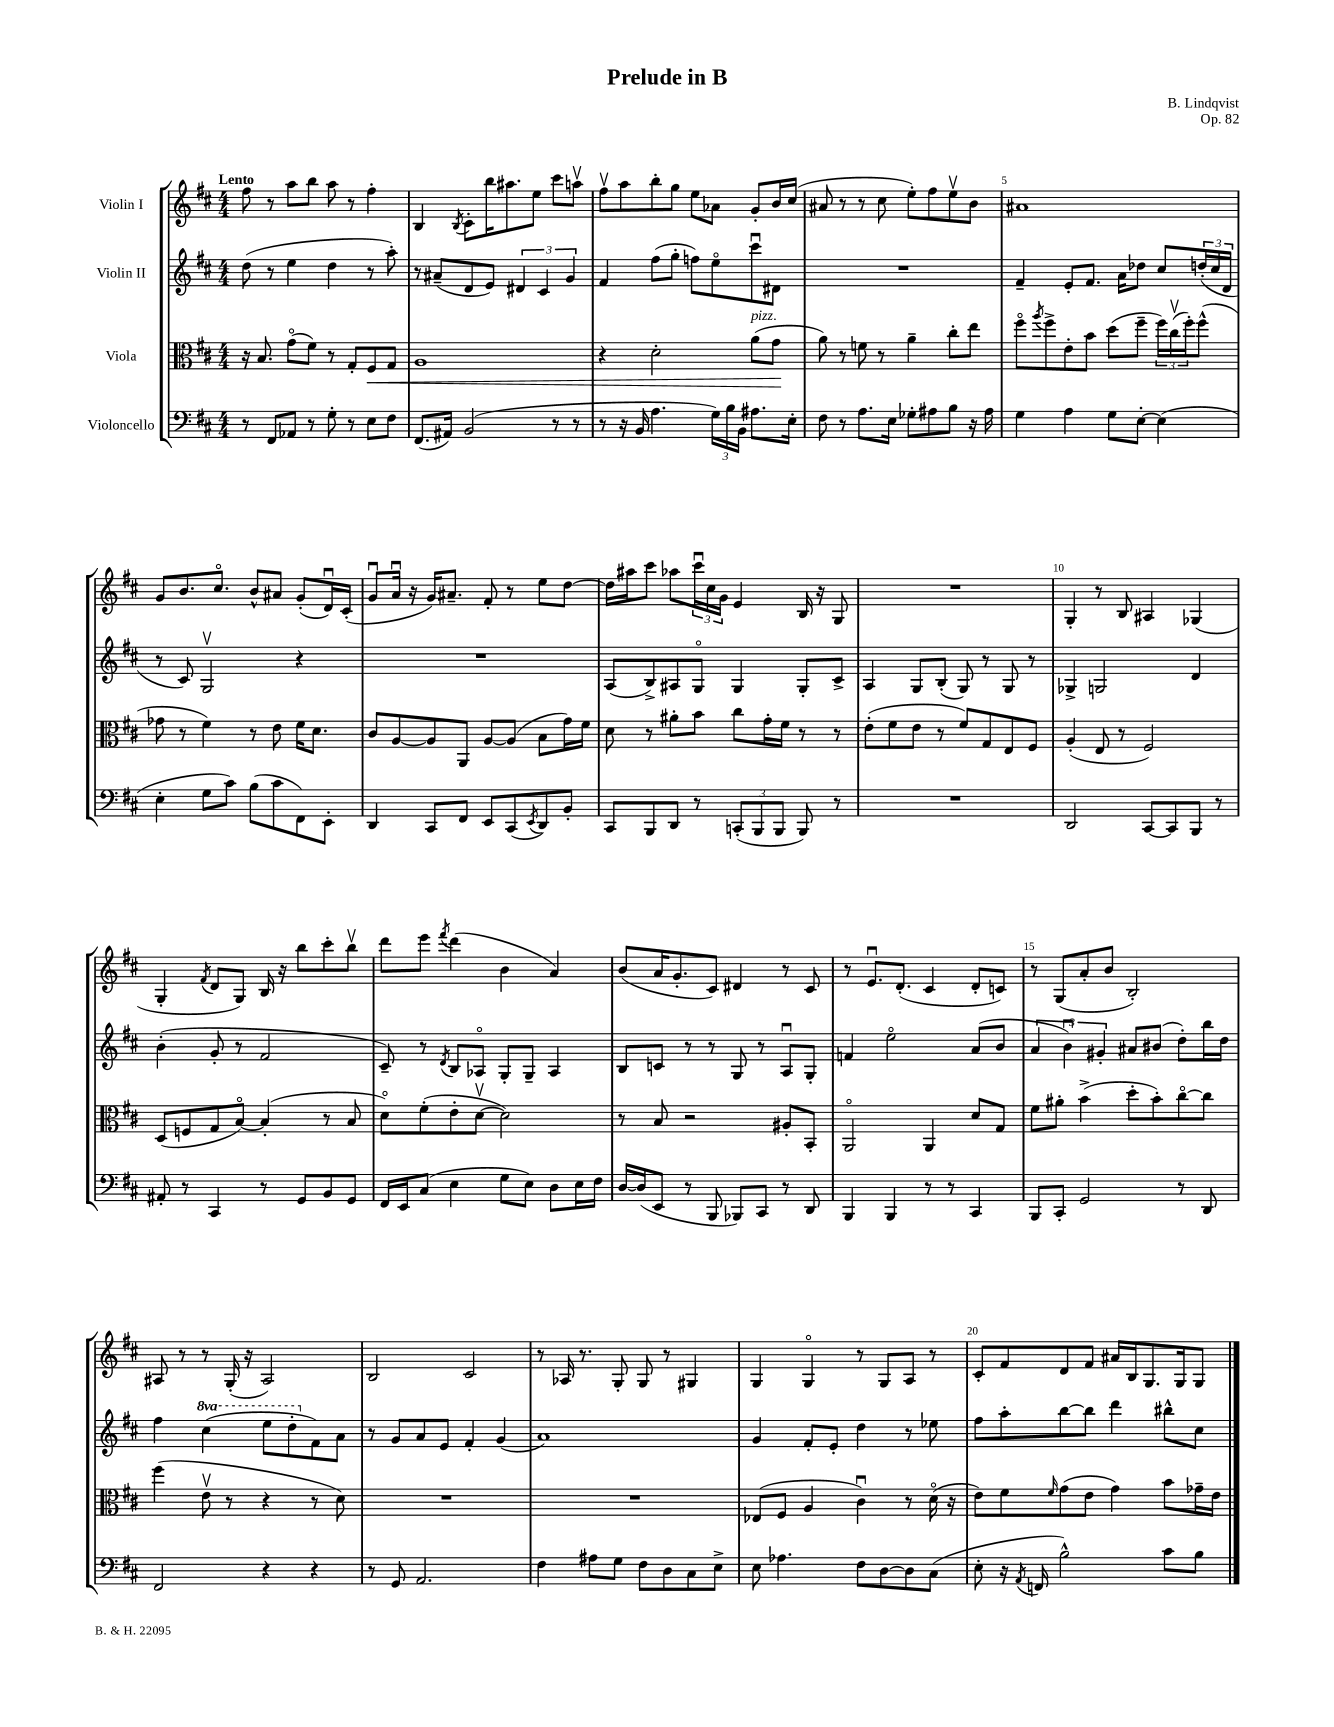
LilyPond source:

\header { title = "Prelude in B" composer = "B. Lindqvist" opus = "Op. 82" }
<<
\new StaffGroup <<
\new Staff = "s0" \with { instrumentName = "Violin I" } {
    \clef treble \key d \major \numericTimeSignature \time 4/4 \tempo "Lento"
    fis''8 r8 a''8 b''8 a''8 r8 fis''4-. |
    b4 \acciaccatura { b8 } cis'8-. b''16 ais''8. e''8 cis'''8 a''8\upbow |
    fis''8\upbow a''8 b''8-. g''8 e''8 aes'8 g'8-. b'16 cis''16( |
    ais'8 r8 r8 cis''8 e''8-.) fis''8 e''8\upbow b'8 |
    ais'1 |
    g'8 b'8. cis''8.\flageolet b'8-^ ais'8 g'8-.( d'16\downbow) cis'16-.( |
    g'8\downbow a'16\downbow r16 g'16) ais'8.-- fis'8-. r8 e''8 d''8~ |
    d''16 ais''16 cis'''8 aes''8 \tuplet 3/2 { cis'''16\downbow cis''16 g'16 } e'4 b16 r16 g8 |
    R1 |
    g4-. r8 b8 ais4 ges4( |
    g4-. \acciaccatura { fis'8 } d'8 g8) b16 r16 b''8 cis'''8-. b''8\upbow |
    d'''8 e'''8 \acciaccatura { fis'''8 } d'''4( b'4 a'4) |
    b'8( a'16 g'8.-. cis'8) dis'4 r8 cis'8 |
    r8 e'8.\downbow d'8.-.( cis'4 d'8-. c'8) |
    r8 g8( a'8-. b'8 b2-.) |
    ais8 r8 r8 g16-.( r16 ais2) |
    b2 cis'2 |
    r8 aes16 r8. g8-. g8 r8 gis4 |
    g4 g4\flageolet r8 g8 a8 r8 |
    cis'8-. fis'8 d'8 fis'8 ais'16 b16 g8. g16 g8 \bar "|." |
}
\new Staff = "s1" \with { instrumentName = "Violin II" } {
    \clef treble \key d \major \numericTimeSignature \time 4/4 \set Staff.ottavationMarkups = #ottavation-simple-ordinals
    d''8( r8 e''4 d''4 r8 a''8-.) |
    r8 ais'8--( d'8 e'8) \tuplet 3/2 { dis'4 cis'4 g'4 } |
    fis'4 fis''8( g''8-. f''8) e''8\flageolet cis'''8\downbow dis'8 |
    R1 |
    fis'4-- e'8-. fis'8. a'16 des''8 cis''8 \tuplet 3/2 { d''16-.( cis''16 d'16 } |
    r8 cis'8) g2\upbow r4 |
    R1 |
    a8( b8->) ais8 g8\flageolet g4 g8-. cis'8-> |
    a4 g8 b8-.( g8) r8 g8 r8 |
    ges4-> g2 d'4 |
    b'4-.( g'8-. r8 fis'2 |
    cis'8--) r8 \acciaccatura { d'8 } b8 aes8\flageolet g8-. g8-- aes4 |
    b8 c'8 r8 r8 g8 r8 a8\downbow g8-. |
    f'4 e''2\flageolet a'8( b'8 |
    \tuplet 3/2 { a'4 b'4\downbow) gis'4-. } ais'8 bis'8( d''8-.) b''16 d''16 |
    fis''4 \ottava #1 cis'''4( e'''8 d'''8-. \ottava #0 fis'8) a'8 |
    r8 g'8 a'8 e'8 fis'4-. g'4( |
    a'1) |
    g'4 fis'8-. e'8-. d''4 r8 ees''8 |
    fis''8 a''8-. b''8~ b''8 d'''4 bis''8-^ cis''8 \bar "|." |
}
\new Staff = "s2" \with { instrumentName = "Viola" } {
    \clef alto \key d \major \numericTimeSignature \time 4/4
    r16 b8. g'8\flageolet( fis'8) r8 g8-. fis8\< g8 |
    a1 |
    r4 d'2-. a'8^\markup { \italic "pizz." }( g'8\! |
    a'8) r8 f'8 r8 a'4-- cis''8-. e''8 |
    fis''8\flageolet \acciaccatura { a''8 } fis''8-> e'8-. b'8 d''8( fis''8-- \tuplet 3/2 { fis''16) cis''16\upbow( fis''16-.) } fis''8-^( |
    ges'8 r8 fis'4) r8 e'8 fis'16 d'8. |
    cis'8 a8~ a8 a,8 a8~ a8( b8 g'16) fis'16 |
    d'8 r8 ais'8-. b'8 cis''8 g'16-. fis'16 r8 r8 |
    e'8-.( fis'8 e'8 r8 fis'8) g8 e8 fis8 |
    a4-.( e8 r8 fis2) |
    d8( f8 g8 b8~\flageolet) b4-.( r8 b8 |
    d'8\flageolet) fis'8-.( e'8-. d'8~\upbow d'2) |
    r8 b8 r2 ais8-. b,8-. |
    a,2\flageolet a,4 d'8 g8 |
    fis'8 ais'8-. b'4->( d''8-. b'8-.) cis''8~\flageolet cis''8 |
    fis''4( e'8\upbow r8 r4 r8 d'8) |
    R1 |
    R1 |
    ees8( fis8 a4 cis'4\downbow) r8 d'16\flageolet( r16 |
    e'8) fis'8 \grace { fis'16 } g'8( e'8 g'4) b'8 ges'16-- e'16 \bar "|." |
}
\new Staff = "s3" \with { instrumentName = "Violoncello" } {
    \clef bass \key d \major \numericTimeSignature \time 4/4
    r8 fis,8 aes,8 r8 g8-. r8 e8 fis8 |
    fis,8.( ais,16) b,2( r8 r8 |
    r8 r16 b,16 a4. \tuplet 3/2 { g16) b16 b,16 } ais8. e16-. |
    fis8 r8 a8. e16 ges8-. ais8 b8 r16 ais16 |
    g4 a4 g8 e8~-. e4( |
    e4-. g8 cis'8) b8( cis'8 fis,8) e,8-. |
    d,4 cis,8 fis,8 e,8 cis,8( \acciaccatura { e,8 } d,8) b,8-. |
    cis,8 b,,8 d,8 r8 \tuplet 3/2 { c,8-.( b,,8 b,,8 } b,,8) r8 |
    R1 |
    d,2 cis,8~ cis,8 b,,8 r8 |
    ais,8-. r8 cis,4 r8 g,8 b,8 g,8 |
    fis,16 e,16 cis8( e4 g8 e8) d8 e16 fis16 |
    d16~ d16( e,8 r8 b,,8 bes,,8) cis,8 r8 d,8 |
    b,,4 b,,4 r8 r8 cis,4 |
    b,,8 cis,8-. g,2 r8 d,8 |
    fis,2 r4 r4 |
    r8 g,8 a,2. |
    fis4 ais8 g8 fis8 d8 cis8 e8-> |
    e8 aes4. fis8 d8~ d8 cis8( |
    e8-. r16 \acciaccatura { a,8 } f,16 b2-^) cis'8 b8 \bar "|." |
}
>>
>>
\layout { \context { \Score \override BarNumber.break-visibility = ##(#f #t #t) barNumberVisibility = #(every-nth-bar-number-visible 5) } }
